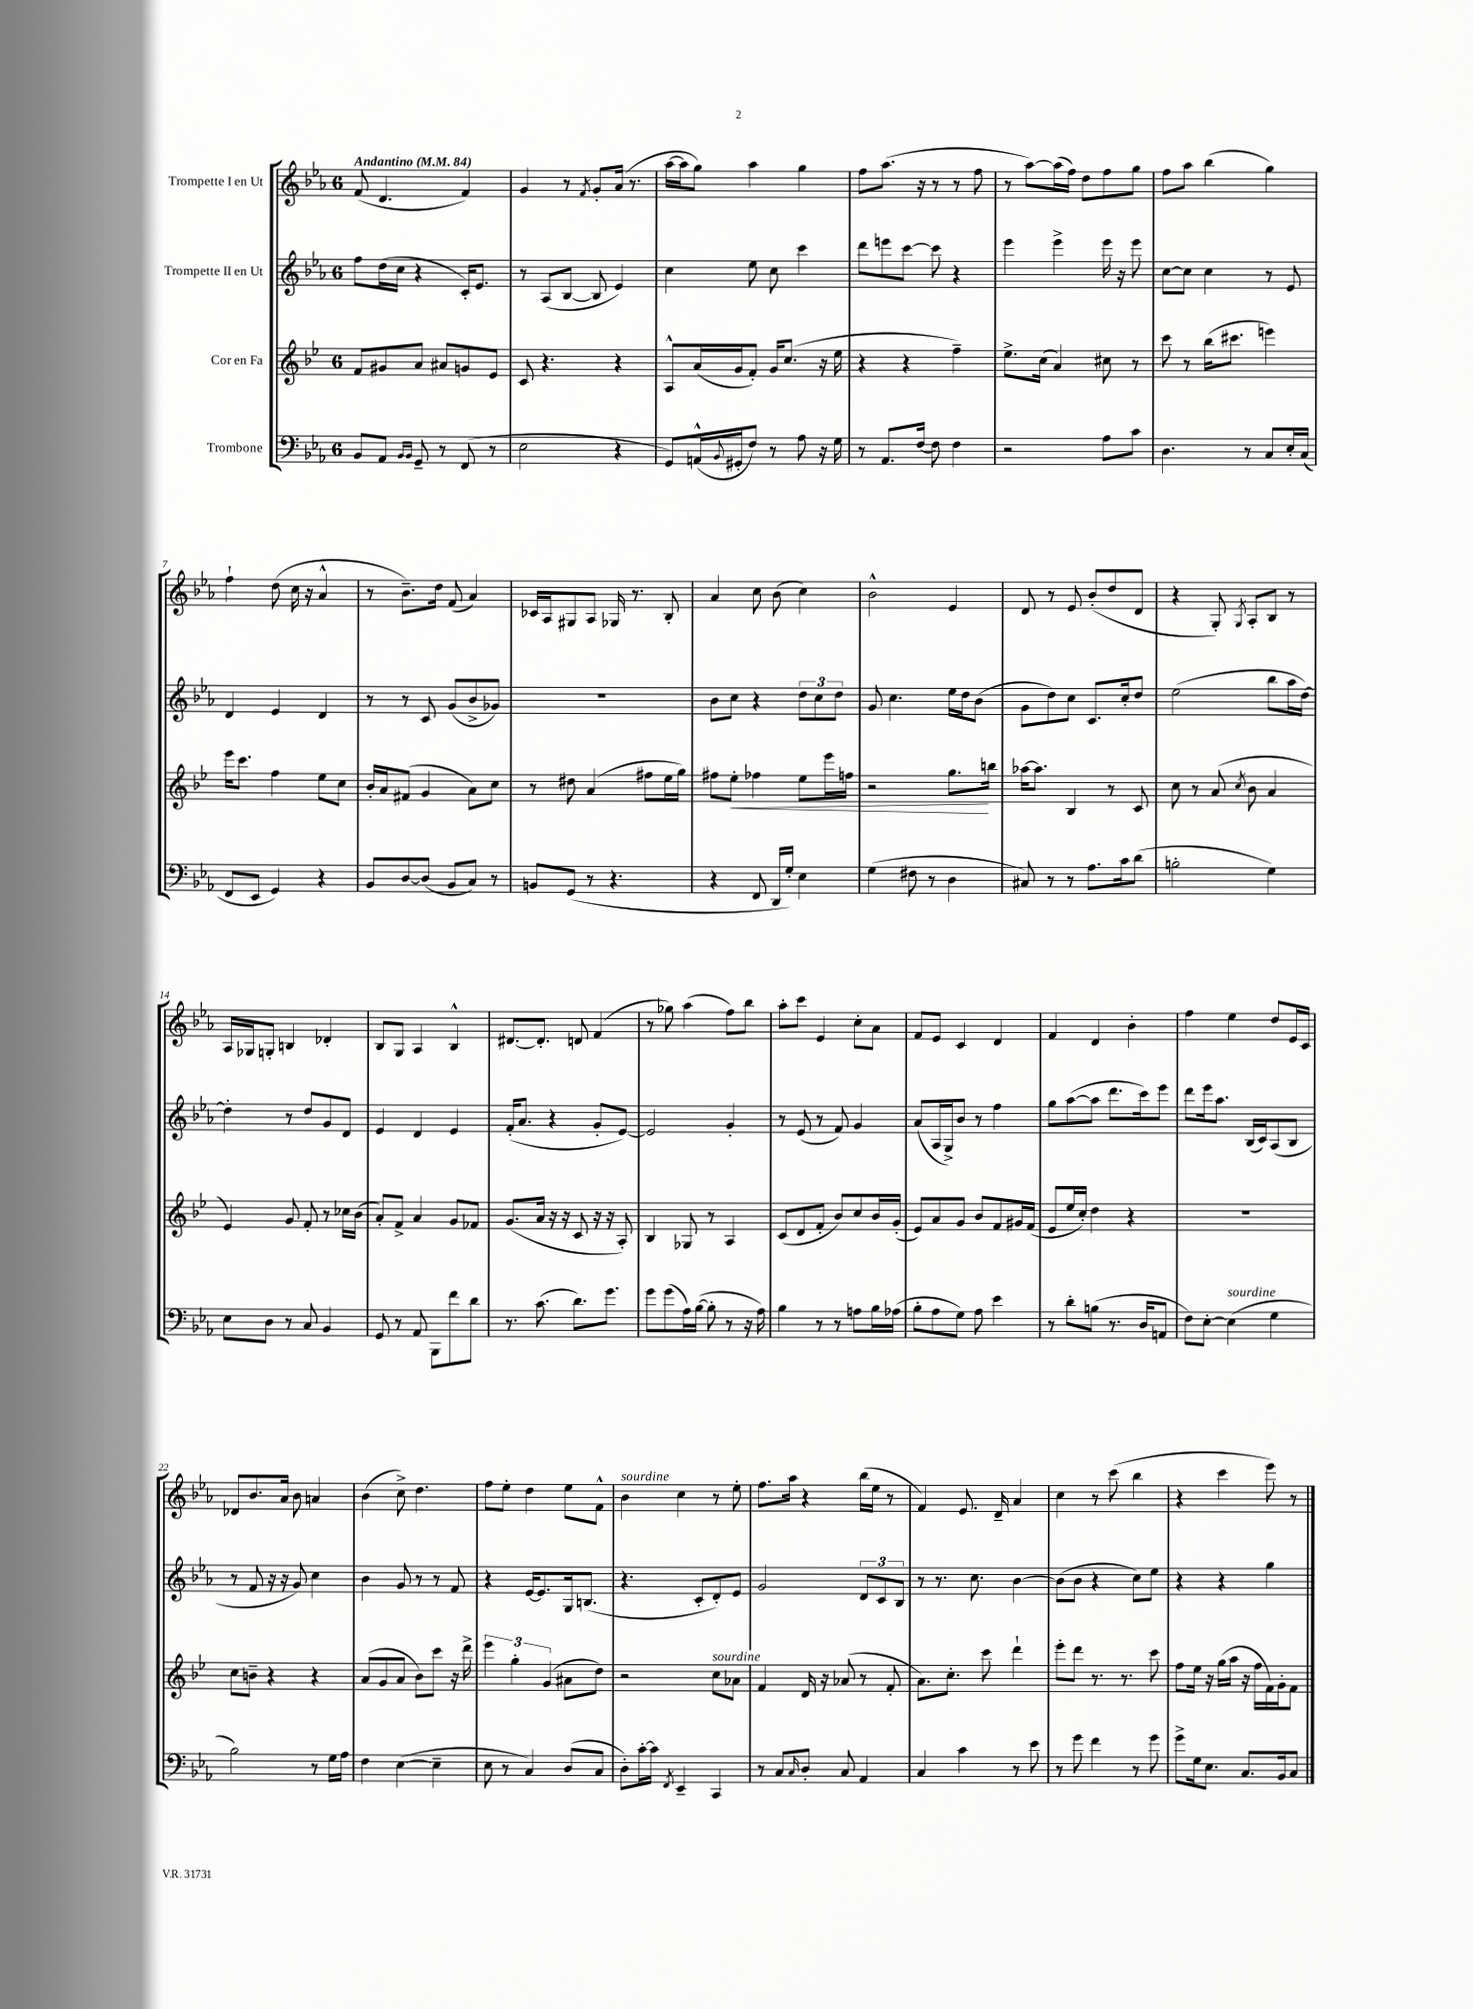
<<
\new StaffGroup <<
\new Staff = "s0" \with { instrumentName = "Trompette I en Ut" } {
    \clef treble \key ees \major \once \override Staff.TimeSignature.style = #'single-digit \time 6/8 \tempo "Andantino" 4 = 84
    f'8( d'4. f'4) |
    g'4 r8 \acciaccatura { f'8 } g'8-. aes'16( r8. |
    aes''16~ aes''16 g''8) aes''4 g''4 |
    f''8 aes''8.( r16 r8 r8 f''8 |
    r8 aes''8~) aes''16( f''16) d''8 f''8 g''8 |
    f''8 aes''8 bes''4( g''4) |
    f''4-! d''8( c''16 r16 aes'4-^ |
    r8 bes'8.--) d''16 f'8( aes'4) |
    ces'16 aes16 gis8 aes8 ges16 r8. bes8-. |
    aes'4 c''8 bes'8( c''4) |
    bes'2-^ ees'4 |
    d'8 r8 ees'8 bes'8-.( d''8 d'8 |
    r4 g8-.) \acciaccatura { g8 } aes8-. bes8 r8 |
    aes16 ges16 g8-. b4 des'4-. |
    bes8 g8 aes4 bes4-^ |
    dis'8.~ dis'8.-. d'8 f'4( |
    r8 ges''8) aes''4( f''8) bes''8 |
    aes''8-. c'''8 ees'4 c''8-. aes'8 |
    f'8 ees'8 c'4 d'4 |
    f'4 d'4 bes'4-. |
    f''4 ees''4 d''8 ees'16 c'16 |
    des'8 bes'8. aes'16 bes'8 a'4 |
    bes'4( c''8->) d''4. |
    f''8 ees''8-. d''4 ees''8 f'8-^ |
    bes'4^\markup { \italic "sourdine" } c''4 r8 ees''8-. |
    f''8. aes''16 r4 bes''16( ees''16 r8 |
    f'4) ees'8. d'16-- aes'4 |
    c''4 r8 c'''8( bes''4 |
    r4 c'''4 ees'''8) r8 \bar "|." |
}
\new Staff = "s1" \with { instrumentName = "Trompette II en Ut" } {
    \clef treble \key ees \major \once \override Staff.TimeSignature.style = #'single-digit \time 6/8
    f''8 d''16( c''16 r4 c'16-.) ees'8. |
    r8 aes8( bes8~ bes8 ees'4) |
    c''4 ees''8 c''8 c'''4 |
    d'''8 e'''8 c'''8~ c'''8 r4 |
    ees'''4 ees'''4-> ees'''16 r16 ees'''8 |
    c''8~ c''8 c''4 r8 ees'8 |
    d'4 ees'4 d'4 |
    r8 r8 c'8 g'8( bes'8-> ges'8) |
    R2. |
    bes'8 c''8 r4 \tuplet 3/2 { d''8 c''8 d''8 } |
    g'8 c''4. ees''16 d''16 bes'8( |
    g'8 d''8) c''8 c'8. c''16-. d''8 |
    ees''2( bes''8 aes''16 d''16~) |
    d''4-. r8 d''8 g'8 d'8 |
    ees'4 d'4 ees'4 |
    f'16-.( aes'8. r4 g'8-. ees'8~) |
    ees'2 g'4-. |
    r8 ees'8( r8 f'8) g'4 |
    aes'8( aes16 g16->) bes'8 r8 f''4 |
    g''8 aes''8~( aes''8 d'''8. c'''16) ees'''8 |
    d'''8 ees'''16 aes''8. bes16( c'16) aes8( bes8 |
    r8 f'8 r16 r16 g'8) c''4 |
    bes'4 g'8 r8 r8 f'8 |
    r4 ees'16~ ees'8. g16 b8.( |
    r4. c'8-. d'8-.) ees'8 |
    g'2 \tuplet 3/2 { d'8 c'8 bes8 } |
    r8 r8. c''8. bes'4~ |
    bes'8( bes'8 r4 c''8) ees''8 |
    r4 r4 g''4 \bar "|." |
}
\new Staff = "s2" \with { instrumentName = "Cor en Fa" } {
    \clef treble \key bes \major \once \override Staff.TimeSignature.style = #'single-digit \time 6/8
    f'8 gis'8 a'8 ais'8 g'8 ees'8 |
    c'8 r4. r4 |
    a8-^ a'16( g'16 f'8-.) g'16 c''8.( r16 ees''16 |
    r4 r4 f''4--) |
    ees''8.-> c''16( a'4) cis''8 r8 |
    c'''8 r8 bes''16( cis'''8. e'''4) |
    ees'''16 c'''8. f''4 ees''8 c''8 |
    bes'16-. a'16 fis'8( g'4 a'8) c''8 |
    r8 dis''8 a'4( fis''8 ees''16 g''16) |
    fis''8 ees''8-.\< fes''4 ees''8 ees'''16 f''16 |
    r2 g''8.\! b''16 |
    aes''16~ aes''8. bes4 r8 c'8 |
    c''8 r8 a'8( \acciaccatura { c''8 } bes'8 a'4 |
    ees'4) g'8 f'8-. r8 ces''16 bes'16( |
    a'8-.) f'8-> a'4 g'8 fes'8 |
    g'8.( a'16 r16 r16 c'8 r16 r16 a8-.) |
    bes4 ges8 r8 a4 |
    c'8( d'8 f'8-. bes'8) c''8 bes'16 g'16-.( |
    ees'8) a'8 g'8 bes'8 f'8 gis'16 f'16( |
    ees'8 ees''16 c''16-.) d''4 r4 |
    r2. |
    c''8 b'8-- r4 r4 |
    a'8( g'8 a'8 bes'8) c'''8 r16 d'''16-> |
    \tuplet 3/2 { ees'''4 g''4-. g'4( } ais'8 d''8) |
    r2 c''8^\markup { \italic "sourdine" } aes'8 |
    f'4 d'16 r16 aes'8( r8 f'8-. |
    a'8.) c''8.-. c'''8 d'''4-! |
    ees'''8-. d'''8 r8. r8. c'''8 |
    f''8 ees''16 r16 g''16( a''16 r16 f''16 f'16) g'16-. f'8 \bar "|." |
}
\new Staff = "s3" \with { instrumentName = "Trombone" } {
    \clef bass \key ees \major \once \override Staff.TimeSignature.style = #'single-digit \time 6/8
    bes,8 aes,8 \grace { bes,16 bes,16 } g,8-- r8 f,8( r8 |
    ees2 r4 |
    g,8) a,16-^( \appoggiatura { bes,8 } gis,16-. f8) r8 aes8 r16 g16 |
    r8 aes,8. f16~ f8 f4 |
    r2 aes8 c'8 |
    d4. r8 c8 ees16-. c16( |
    f,8 ees,8 g,4) r4 |
    bes,8 d8~ d8( bes,8 c8) r8 |
    b,8 g,8( r8 r4. |
    r4 f,8 d,16 g16-.) ees4 |
    g4( fis8 r8 d4 |
    cis8) r8 r8 aes8. c'16 d'8( |
    b2-. g4) |
    ees8 d8 r8 c8 bes,4 |
    g,8 r8 aes,8 bes,,8 f'8 d'8 |
    r8. c'8.( d'8.) g'8. |
    g'8 g'8( aes16) bes16~( bes8-. r8 r16 aes16) |
    bes4 r8 r8 a8 bes16 aes16( |
    bes8-. aes8 g8) aes8 ees'4 |
    r8 d'8-. b8( r8. d16 a,8 |
    f8) ees8~-. ees4^\markup { \italic "sourdine" }( g4 |
    bes2) r8 g16 aes16 |
    f4 ees4~( ees4-- |
    ees8 r8 c4) d8( c8 |
    d8-.) c'16~-. c'16 \acciaccatura { f,8 } ees,4-- c,4 |
    r8 c8 \grace { c16 } d8-. c8 aes,4 |
    c4 c'4 r8 ees'8 |
    r8 g'8 f'4 r8 g'8 |
    g'8-> g16 ees8. c8. bes,16 c8 \bar "|." |
}
>>
>>
